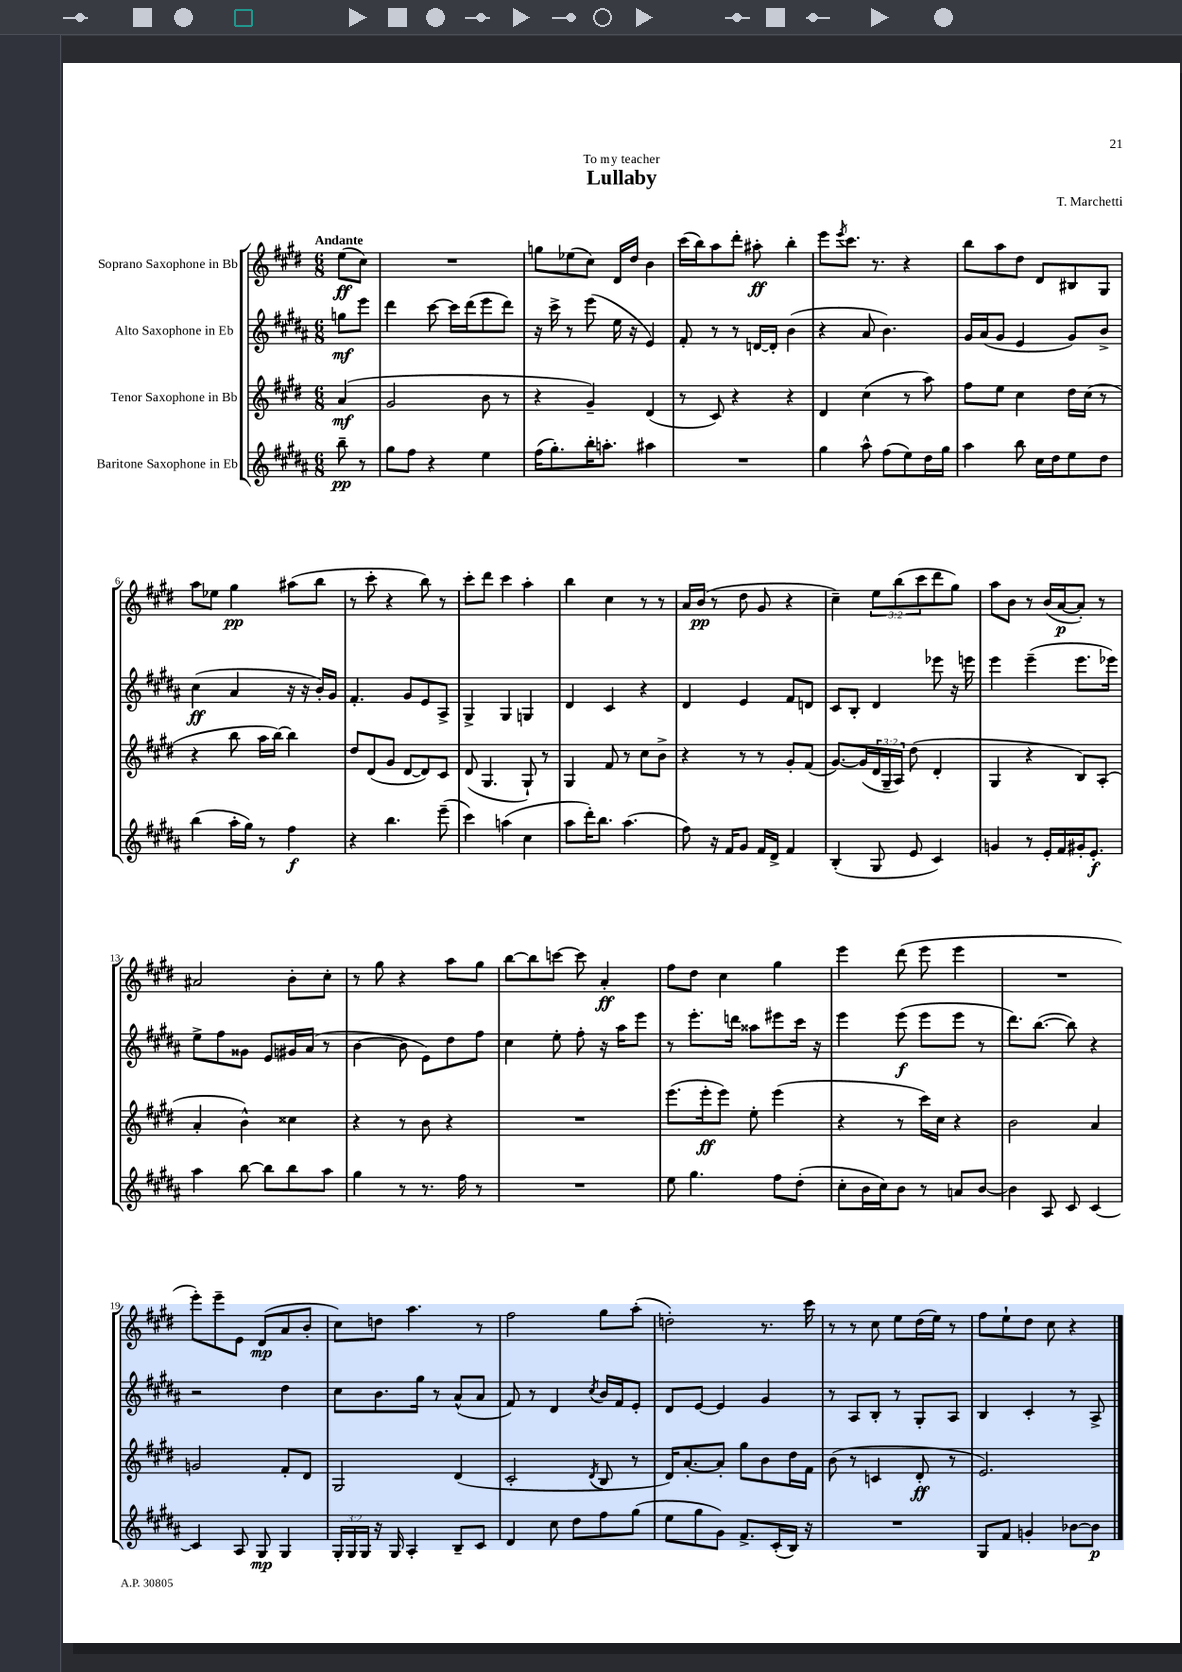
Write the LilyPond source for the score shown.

\header { title = "Lullaby" composer = "T. Marchetti" dedication = "To my teacher" }
<<
\new StaffGroup <<
\new Staff = "s0" \with { instrumentName = "Soprano Saxophone in Bb" } {
    \clef treble \key e \major \numericTimeSignature \time 6/8 \override Staff.TupletNumber.text = #tuplet-number::calc-fraction-text \partial 4 \tempo "Andante"
    e''8\ff( cis''8) |
    R2. |
    g''8 ees''8( cis''8) dis'16 dis''16 b'4 |
    cis'''16( b''16) a''8 dis'''8-. ais''8-.\ff b''4-. |
    e'''8 \acciaccatura { e'''8 } cis'''8. r8. r4 |
    b''8 a''8 dis''8 dis'8 bis8 gis8 |
    a''8 ees''8 gis''4\pp ais''8( b''8 |
    r8 cis'''8-. r4 b''8) r8 |
    cis'''8-. dis'''8 cis'''4 a''4-. |
    b''4 cis''4 r8 r8 |
    a'16 b'16\pp( r8 dis''8 gis'8 r4 |
    cis''4--) \tuplet 3/2 { e''8 b''8( cis'''8 } dis'''8 gis''8) |
    a''8 b'8 r8 b'16( a'16~\p a'8-.) r8 |
    ais'2 b'8-. cis''8-. |
    r8 gis''8 r4 a''8 gis''8 |
    b''8~ b''8 c'''8~ c'''8 a'4-.\ff |
    fis''8 dis''8 cis''4 gis''4 |
    e'''4 dis'''8( e'''8 e'''4 |
    R2. |
    e'''8-.) e'''8-- e'8 dis'8\mp( a'8 b'8-. |
    cis''8) d''8 a''4. r8 |
    fis''2 gis''8 a''8-.( |
    d''2-.) r8. cis'''16 |
    r8 r8 cis''8 e''8 dis''16( e''16) r8 |
    fis''8 e''8-! dis''8 cis''8 r4 \bar "|." |
}
\new Staff = "s1" \with { instrumentName = "Alto Saxophone in Eb" } {
    \clef treble \key b \major \numericTimeSignature \time 6/8 \partial 4
    g''8\mf e'''8 |
    dis'''4 cis'''8~ cis'''16 dis'''16( e'''8 dis'''8) |
    r16 cis'''16-> r8 e'''8( e''16 r16 e'4) |
    fis'8-. r8 r8 d'16~ d'16-. b'4( |
    r4 ais'8 b'4.) |
    gis'16 ais'16( gis'8 e'4 gis'8) b'8-> |
    cis''4\ff( ais'4 r16 r16 b'16-.) gis'16 |
    fis'4.-. gis'8 e'8 ais8-> |
    gis4-> gis4 g4 |
    dis'4 cis'4 r4 |
    dis'4 e'4 fis'8 d'8 |
    cis'8 b8-. dis'4 ees'''8 r16 e'''16 |
    e'''4 e'''4--( e'''8. ees'''16) |
    e''8-> fis''8 gisis'8 e'8 gis'16 ais'16( r8 |
    b'4~ b'8 e'8) dis''8 fis''8 |
    cis''4 e''8-. fis''8-. r16 ais''16 e'''8 |
    r8 e'''8.-. d'''16 aisis''8 eis'''8 cis'''16 r16 |
    e'''4 e'''8\f( e'''8 e'''8 r8 |
    dis'''8.) b''8.~( b''8) r4 |
    r2 dis''4 |
    cis''8 b'8. gis''16 r8 ais'8-^( ais'8 |
    fis'8) r8 dis'4 \acciaccatura { cis''8 } b'16 fis'16 e'8-. |
    dis'8 e'8~ e'4 gis'4 |
    r8 ais8 b8-. r8 gis8-. ais8 |
    b4 cis'4-. r8 ais8-> \bar "|." |
}
\new Staff = "s2" \with { instrumentName = "Tenor Saxophone in Bb" } {
    \clef treble \key e \major \numericTimeSignature \time 6/8 \override Staff.TupletNumber.text = #tuplet-number::calc-fraction-text \partial 4
    a'4\mf( |
    gis'2 b'8 r8 |
    r4 gis'4--) dis'4( |
    r8 cis'8) r4 r4 |
    dis'4 cis''4( r8 a''8) |
    fis''8 e''8 cis''4 dis''16 cis''16( r8 |
    r4 b''8 a''16 b''16~) b''4 |
    dis''8 dis'8( gis'8 dis'8~ dis'8) cis'8 |
    dis'8( gis4. gis8-!) r8 |
    gis4 fis'8 r8 cis''8 b'8-> |
    r4 r8 r8 gis'8-. fis'8( |
    gis'8.~) gis'16( \tuplet 3/2 { dis'16 gis16-- a16) } dis''8( dis'4-. |
    gis4 r4 b8) a8-.( |
    a'4-. b'4-^) cisis''4 |
    r4 r8 b'8 r4 |
    R2. |
    e'''8.( e'''16-.\ff e'''8) e''8-. e'''4( |
    r4 r8 cis'''16) cis''16 r4 |
    b'2 a'4 |
    g'2 fis'8-. dis'8 |
    gis2 dis'4( |
    cis'2-. \acciaccatura { dis'8 } b8 r8 |
    dis'16) a'8.~-. a'8-. gis''8 b'8 dis''16 fis'16 |
    b'8( r8 c'4 dis'8-.\ff r8 |
    e'2.) \bar "|." |
}
\new Staff = "s3" \with { instrumentName = "Baritone Saxophone in Eb" } {
    \clef treble \key b \major \numericTimeSignature \time 6/8 \override Staff.TupletNumber.text = #tuplet-number::calc-fraction-text \partial 4
    b''8--\pp r8 |
    gis''8 fis''8 r4 e''4 |
    fis''16( gis''8.-.) b''16-. a''8.-. ais''4 |
    R2. |
    gis''4 ais''8-^ fis''8( e''8) dis''16 gis''16 |
    ais''4 b''8 cis''16 dis''16 e''8 dis''8 |
    b''4( ais''16-. gis''16) r8 fis''4\f |
    r4 b''4. e'''8--( |
    cis'''4) a''4( cis''4 |
    ais''8 dis'''16-.) b''8. ais''4.( |
    fis''8) r16 fis'16 gis'8 fis'16 dis'16-> fis'4 |
    b4-.( gis8 e'8 cis'4) |
    g'4 r8 e'16-. fis'16 gis'16-. e'8.-.\f |
    ais''4 b''8~ b''8 b''8 ais''8 |
    gis''4 r8 r8. fis''16 r8 |
    R2. |
    e''8 gis''4. fis''8 dis''8-.( |
    cis''8-. b'16 cis''16) b'8 r8 a'8 b'8~ |
    b'4 ais8 cis'8 cis'4~ |
    cis'4 ais8 gis8\mp gis4 |
    \tuplet 3/2 { gis16-. gis16 gis16 } r16 gis16 ais4-. b8-- cis'8 |
    dis'4 cis''8 dis''8 fis''8 gis''8( |
    e''8 gis''8 gis'8) fis'8.-> cis'16-.( b16) r16 |
    R2. |
    gis8 fis'8 g'4-. bes'8~ bes'8\p \bar "|." |
}
>>
>>
